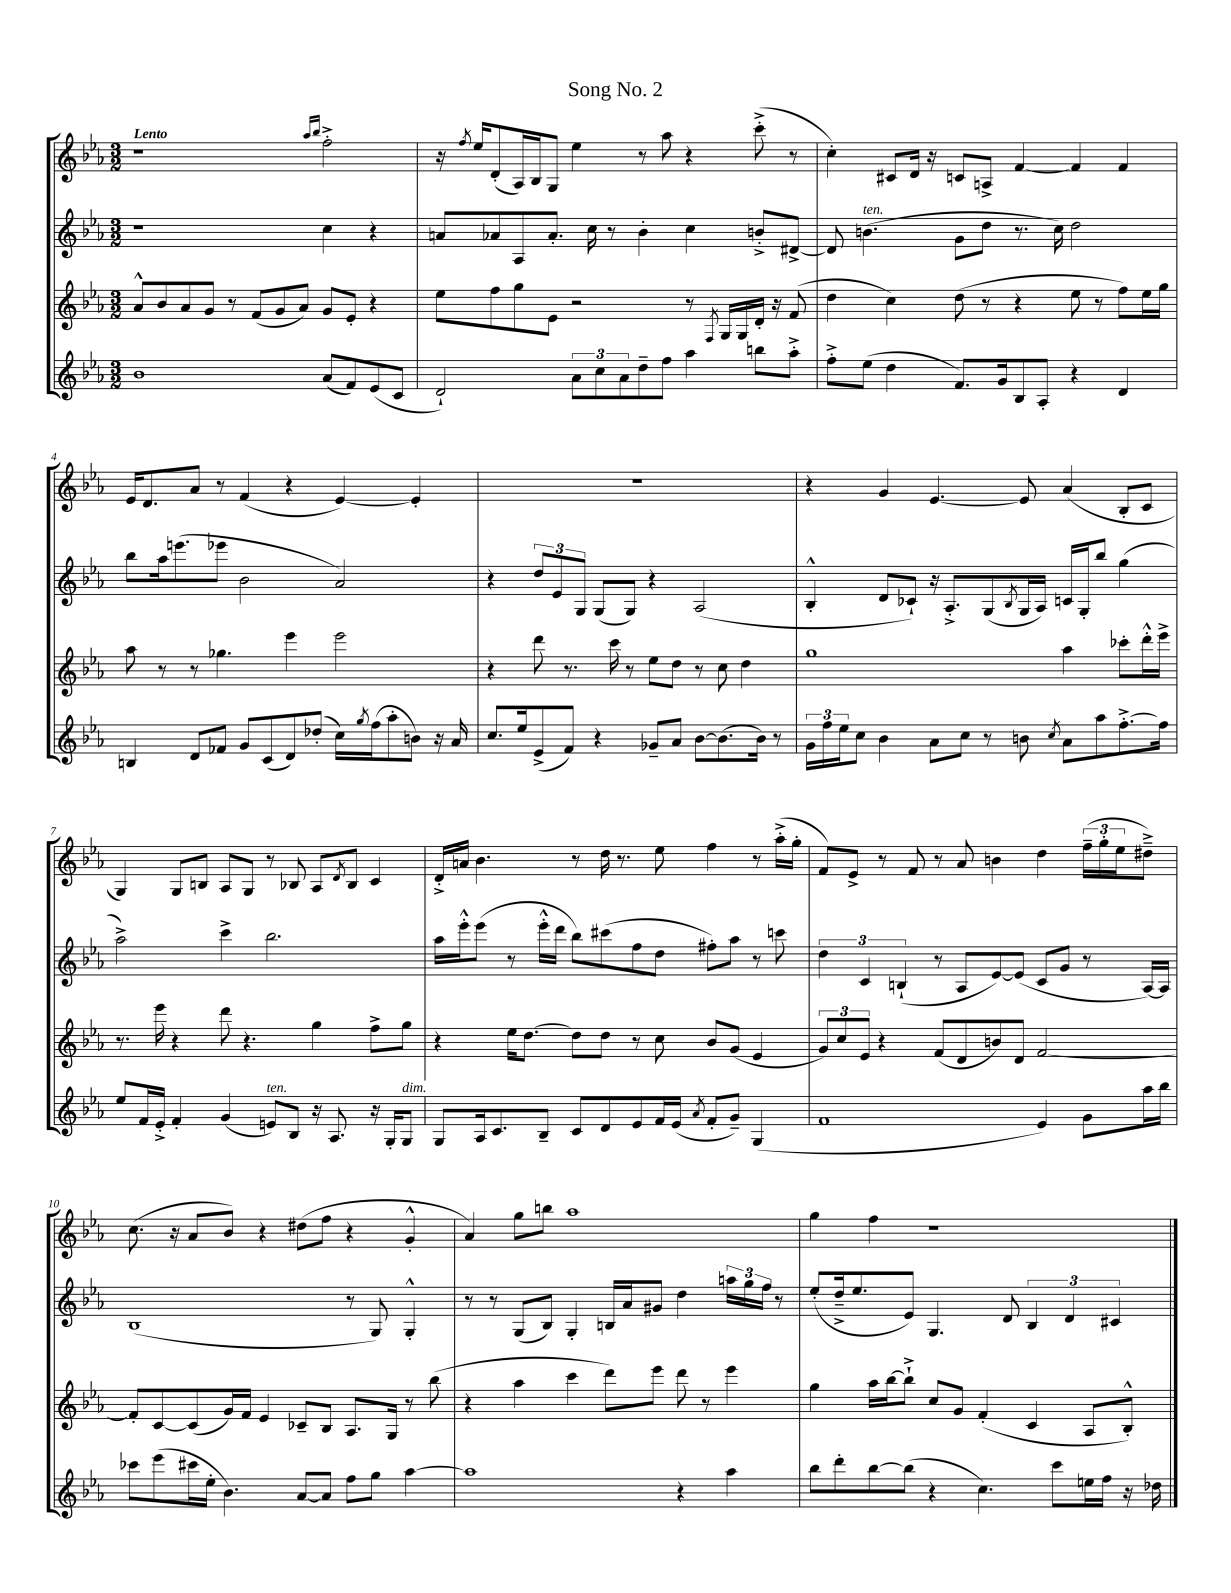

**kern	**kern	**kern	**kern
*staff4	*staff3	*staff2	*staff1
*clefG2	*clefG2	*clefG2	*clefG2
*k[b-e-a-]	*k[b-e-a-]	*k[b-e-a-]	*k[b-e-a-]
*M3/2	*M3/2	*M3/2	*M3/2
1b-	8a-^^	1r	1r
.	8b-	.	.
.	8a-	.	.
.	8g	.	.
.	8r	.	.
.	(8f	.	.
.	8g	.	.
.	8a-)	.	.
.	.	.	16qqaa-
.	.	.	16qqbb-
(8a-	8g	4cc	2ff'^
8f)	8e-'	.	.
(8e-	4r	4r	.
8c	.	.	.
=	=	=	=
2d`)	8ee-	8a	16r
.	.	.	8qff
.	.	.	16ee-
.	8ff	8a-	(8d'
.	8gg	8A-	16A-)
.	.	.	16B-
.	8e-	8.a-'	8G
12a-	2r	.	4ee-
.	.	16cc	.
12cc	.	.	.
.	.	8r	.
12a-	.	.	.
8dd~	.	4b-'	8r
8ff	.	.	8aa-
4aa-	8r	4cc	4r
.	8qF	.	.
.	16G	.	.
.	16G	.	.
8bb	16d'	8b'^	(8ccc'^
.	16r	.	.
8aa-'^	(8f	[8d#^	8r
=	=	=	=
8ff'^	4dd	8d#]	4cc')
(8ee-	.	(4.b	.
4dd	4cc)	.	8c#
.	.	.	16d
.	.	.	16r
8.f)	(8dd	8g	8c
.	8r	8dd	8A^
16g	.	.	.
8B-	4r	8.r	[4f
8A-'	.	.	.
.	.	16cc)	.
4r	8ee-	2dd	4f]
.	8r	.	.
4d	8ff)	.	4f
.	16ee-	.	.
.	16gg	.	.
=	=	=	=
4B	8aa-	8bb-	16e-
.	.	.	8.d
.	8r	16aa-	.
.	.	(8.eee	.
8d	8r	.	8a-
8f-	4.gg-	8eee-	8r
8g	.	2b-	(4f
(8c	.	.	.
8d)	4eee-	.	4r
(8dd-'	.	.	.
16cc)	2eee-	2a-)	[4e-)
8qgg	.	.	.
(16ff	.	.	.
8aa-'	.	.	.
8b)	.	.	4e-']
16r	.	.	.
16a-	.	.	.
=	=	=	=
8.cc	4r	4r	1.r
16ee-	.	.	.
(8e-^	8ddd	12dd	.
.	.	12e-	.
8f)	8.r	.	.
.	.	12G	.
4r	.	(8G	.
.	16ccc	.	.
.	8r	8G)	.
8g-~	8ee-	4r	.
8a-	8dd	.	.
[8b-	8r	(2A-	.
(8.b-]	8cc	.	.
.	4dd	.	.
16b-)	.	.	.
8r	.	.	.
=	=	=	=
24g	1gg	4B-'^^	4r
24ff	.	.	.
24ee-	.	.	.
8cc	.	.	.
4b-	.	8d	4g
.	.	8c-`)	.
8a-	.	16r	[4.e-
.	.	8.A-'^	.
8cc	.	.	.
8r	.	(8G	.
.	.	8qB-	.
8b	.	16G	8e-]
.	.	16A-)	.
8qcc	.	.	.
8a-	4aa-	16c	(4a-
.	.	16G'	.
8aa-	.	8bb-	.
[8.ff'^	8ccc-'	(4gg	8B-'
.	16ddd'^^	.	8c
16ff]	16eee-^	.	.
=	=	=	=
8ee-	8.r	2aa-^)	4G)
16f	.	.	.
16e-'^	16eee-	.	.
4f'	4r	.	8G
.	.	.	8B
(4g	8ddd	4ccc^	8A-
.	4.r	.	8G
8e)	.	2.bb-	8r
8B-	.	.	8B-
16r	4gg	.	8A-
8.A-	.	.	.
.	.	.	8qd
.	.	.	8B-
16r	8ff^	.	4c
16G'	.	.	.
8G	8gg	.	.
=	=	=	=
8G	4r	16aa-	16d'^
.	.	16eee-'^^	16a
16A-	.	(8eee-	4.b-
8.c	.	.	.
.	16ee-	8r	.
.	[8.dd	.	.
8B-~	.	16eee-'^^	.
.	.	16ddd	.
8c	8dd]	8bb-)	8r
8d	8dd	(8ccc#	16dd
.	.	.	8.r
8e-	8r	8ff	.
16f	8cc	8dd	8ee-
(16e-	.	.	.
8qa-	.	.	.
8f'	8b-	8ff#')	4ff
8g~)	(8g	8aa-	.
(4G	4e-	8r	8r
.	.	8ccc	(16aa-'^
.	.	.	16gg'
=	=	=	=
1f	12g)	6dd	8f)
.	12cc	.	.
.	.	.	8e-^
.	12e-	6c	.
.	4r	.	8r
.	.	(6B`	.
.	.	.	8f
.	(8f	8r	8r
.	8d	8A-	8a-
.	8b)	[8e-)	4b
.	8d	(8e-]	.
4e-)	[2f	8c	4dd
.	.	8g	.
8g	.	8r	(24ff~
.	.	.	24gg'
.	.	.	24ee-
16aa-	.	[16A-)	8dd#~^)
16bb-	.	16A-]	.
=	=	=	=
8ccc-	8f']	(1B-	(8.cc
(8eee-	[8c	.	.
.	.	.	16r
16ccc#	(8c]	.	8a-
16ee-'	.	.	.
4.b-)	16g)	.	8b-)
.	16f	.	.
.	4e-	.	4r
[8a-	8c-~	.	(8dd#
8a-]	8B-	.	8ff
8ff	8.A-	8r	4r
8gg	.	8G)	.
.	16G	.	.
[4aa-	8r	4G'^^	4g'^^
.	(8bb-	.	.
=	=	=	=
1aa-]	4r	8r	4a-)
.	.	8r	.
.	4aa-	(8G	8gg
.	.	8B-)	8bb
.	4ccc	4G'	1aa-
.	8ddd)	16B	.
.	.	16a-	.
.	8eee-	8g#	.
4r	8ddd	4dd	.
.	8r	.	.
4aa-	4eee-	24aa	.
.	.	24gg	.
.	.	24ff	.
.	.	8r	.
=	=	=	=
8bb-	4gg	(8ee-'	4gg
8ddd'	.	16dd~^	.
.	.	8.ee-	.
[8bb-	16aa-	.	4ff
.	[16bb-	.	.
(8bb-]	8bb-`^]	8e-)	.
4r	8cc	4.G	1r
.	8g	.	.
4.cc)	(4f'	.	.
.	.	8d	.
.	4c	6B-	.
8ccc	.	.	.
.	.	6d	.
16ee	8A-	.	.
16ff	.	.	.
.	.	6c#	.
16r	8B-'^^)	.	.
16dd-	.	.	.
==	==	==	==
*-	*-	*-	*-
